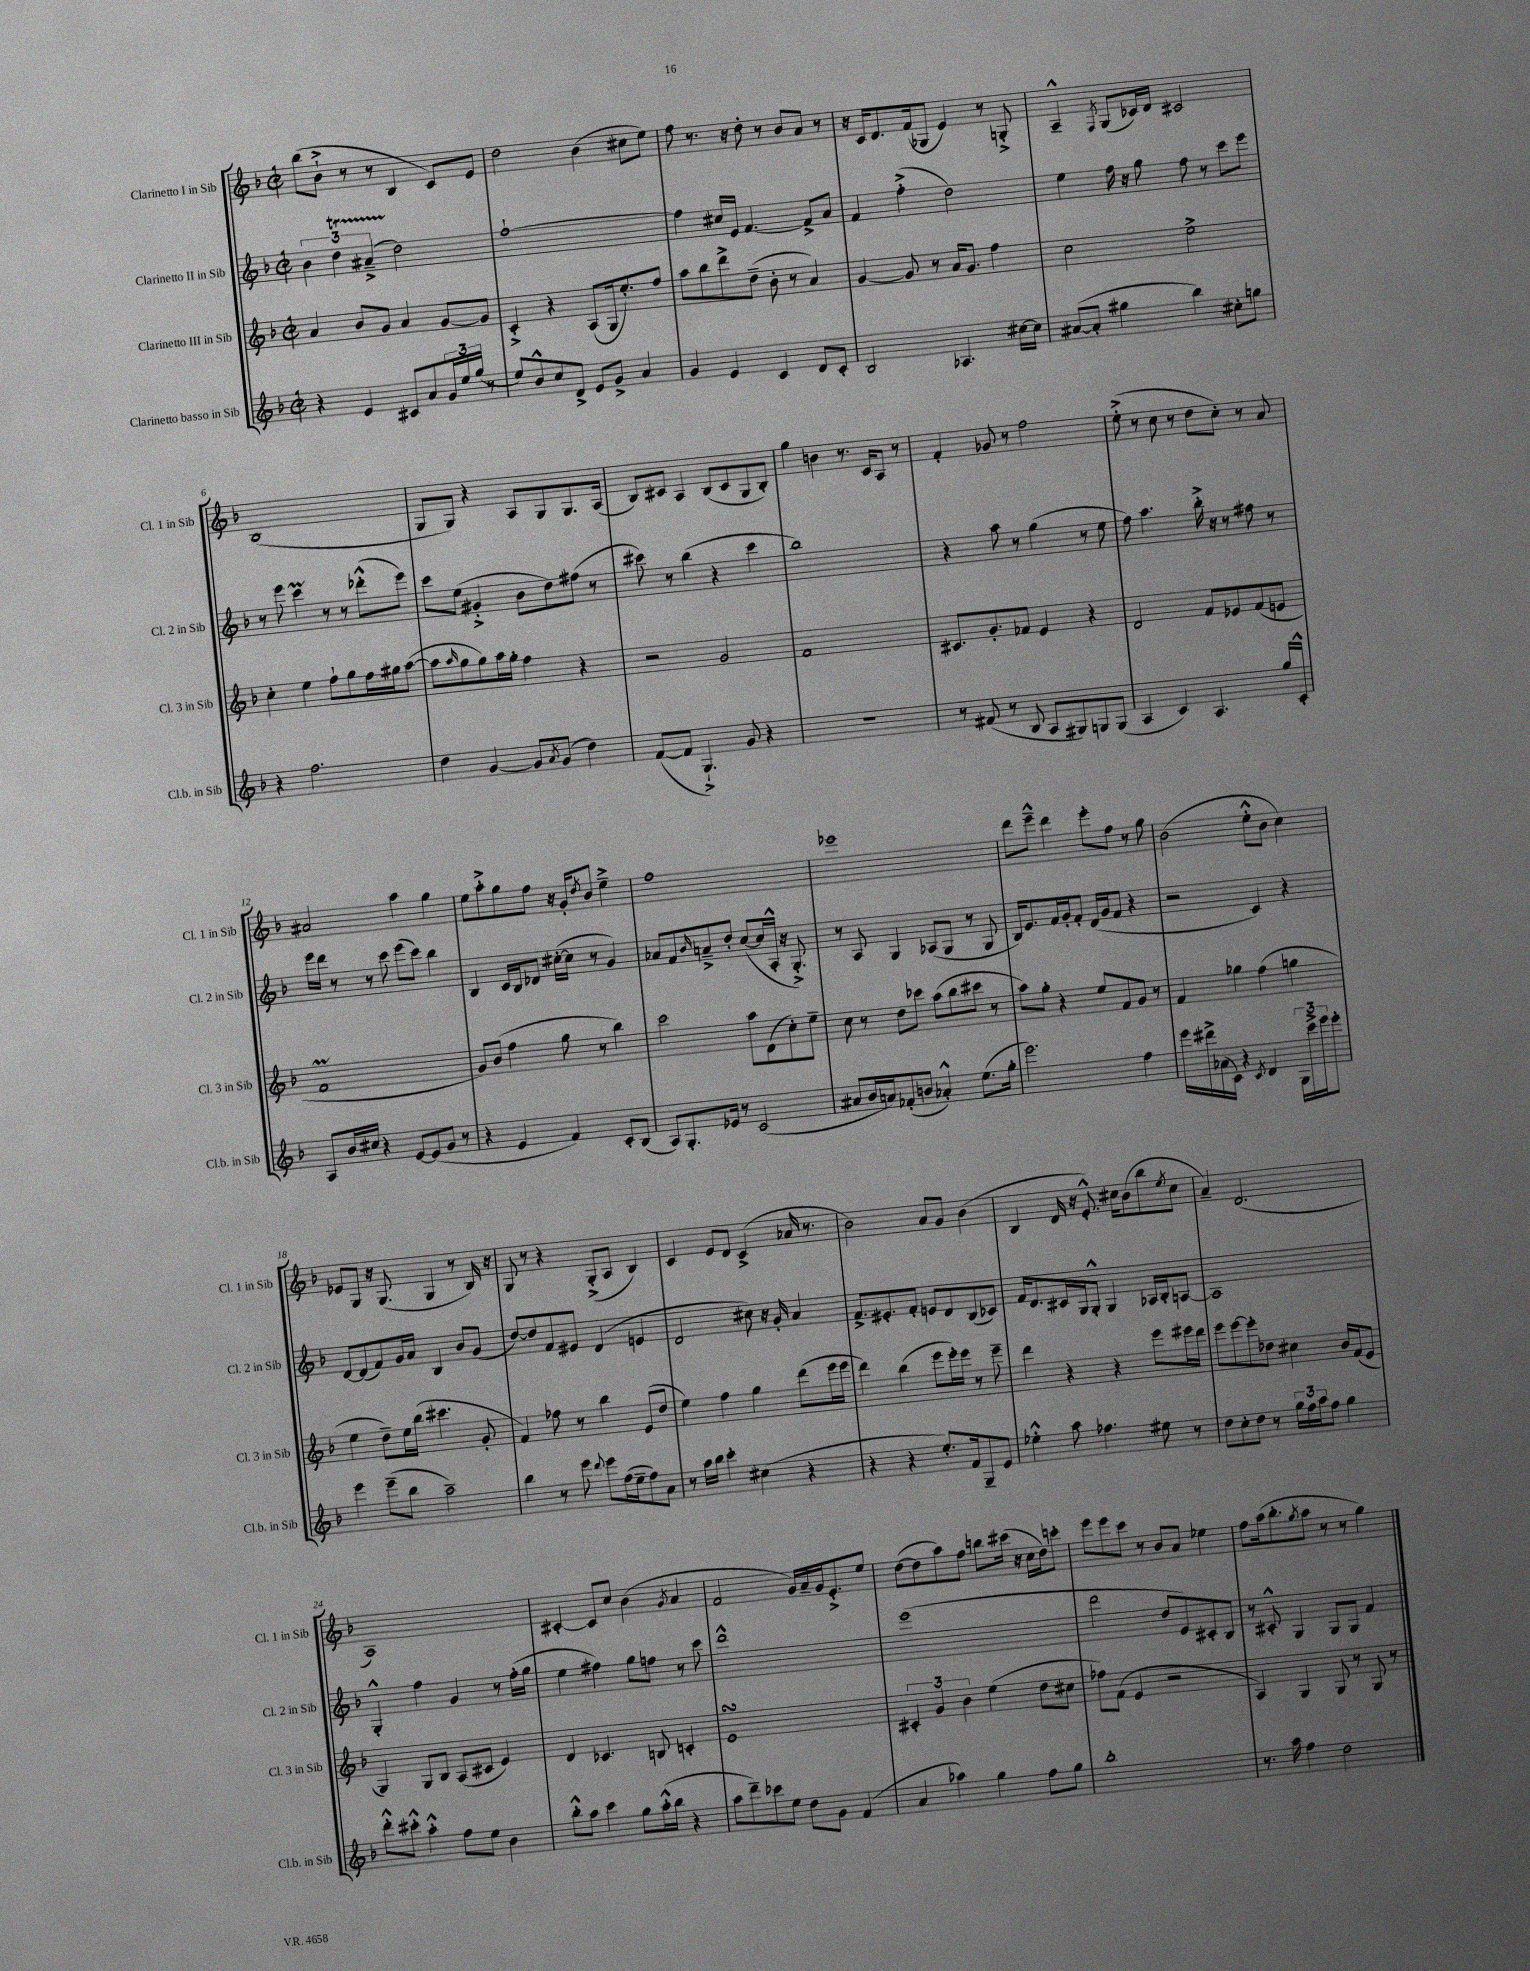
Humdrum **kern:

**kern	**kern	**kern	**kern
*part4	*part3	*part2	*part1
*staff4	*staff3	*staff2	*staff1
*I"Clarinetto basso in Sib	*I"Clarinetto III in Sib	*I"Clarinetto II in Sib	*I"Clarinetto I in Sib
*I'Cl.b. in Sib	*I'Cl. 3 in Sib	*I'Cl. 2 in Sib	*I'Cl. 1 in Sib
*clefG2	*clefG2	*clefG2	*clefG2
*k[b-]	*k[b-]	*k[b-]	*k[b-]
*M2/2	*M2/2	*M2/2	*M2/2
*met(c|)	*met(c|)	*met(c|)	*met(c|)
=1	=1	=1	=1
4r	4a/	6b-\	(8bb-\L
.	.	.	8b-`^\J
.	.	6ddT\	.
4e/	8b-/L	.	8r
.	.	(6a#XTTT~^/	.
.	8g/J	.	8r
8c#X/L	4a/	2dd\)	4B-/
8a/	.	.	.
24g/L	[8g/L	.	8c/L)
24ee/	.	.	.
(24gg/JJ	.	.	.
8r	8g/J]	.	8e/J
=2	=2	=2	=2
8ee/L)	4c'^/	[1ff`	2dd\
8b-^^/	.	.	.
8cc/	4r	.	.
8d^/J	.	.	.
8e/L	(8A/L	.	(4b-\
8g^/J	16G/k	.	.
.	8.ee'/)	.	.
4a/	.	.	8cc#X\L
.	8ff/J	.	8ee\J)
=3	=3	=3	=3
4g/	8aa\L	4ff\]	8ff\
.	8bb-\	.	8.r
4e/	8ddd^\	16cc#X/LL	.
.	.	16e/JJ	16r
.	(8dd~\J	[4.f/	8dd'\
4c/	8b-'\	.	8r
.	8r	.	8b-/L
8d/L	4a/)	8f^/L]	8a/J
8c'/J	.	8a/J	8r
=4	=4	=4	=4
2B-/	[4g/	4f/	16r
.	.	.	16c/KL
.	.	.	8.d/
.	8g/]	(4ff'^\	.
.	.	.	(16f/k
.	8r	.	8G-X/J
4.A-X/	16a/KL	2dd\)	4e/)
.	8.g/J	.	.
.	4ff\	.	8r
[16cc#X\LL	.	.	8Gn'^/
16cc#\JJ]	.	.	.
=5	=5	=5	=5
([8a#X/L	2cc\	4ee\	4A~^^/
8a#'/J]	.	.	.
.	.	.	8qF/
4gg#X\	.	16ff\	(8G/L
.	.	16r	.
.	.	8gg\	16c-X/L)
.	.	.	16d/JJ
4bb-\)	2ee^\	8ff\	2c#X/
.	.	8r	.
8cc#X'\L	.	8ccc\L	.
8ggn\J	.	8eee\J	.
!!LO:LB:g=z
=6	=6	=6	=6
4r	4cc'\	8r	(1B-
.	.	8eee\	.
2.ff\	4ee\	4cccM\	.
.	8ff`\L	8r	.
.	8gg\	8r	.
.	16ff\L	(8ddd-X'^^\L	.
.	16gg#X\J	.	.
.	([8aa\J	8eee\J)	.
=7	=7	=7	=7
4dd\	8aa\L]	8ccc\L	8G/L
.	16qqaa/	.	.
.	8gg\	(8ee\J	8G/J)
[4g/	8gg\)	4g#X'^/	4r
.	16aa\L	.	.
.	16gg'\JJ	.	.
8g/L]	4ff\	8b-\L	8A/L
8qa/	.	.	.
(8g/J	.	8dd\)	8G/
4dd\)	4r	(8ff#X\J	8.G/
.	.	8r	.
.	.	.	(16A/Jk
=8	=8	=8	=8
([8f/L	2r	8ccc#X\)	8B-/L)
8f/J]	.	8r	8c#X/J
4.G`^/)	.	(4bb-\	4A/
.	2g/	4r	(8B-/L
8g/	.	.	8c#/
4r	.	4ccc#\	8G/
.	.	.	8B-'/J)
=9	=9	=9	=9
1r	1f	1bb-)	4gg\
.	.	.	4bn\
.	.	.	8.r
.	.	.	16c/KL
.	.	.	8A/J
.	.	.	8r
=10	=10	=10	=10
8r	8.c#X/L	4r	4f'/
(8f#X/	.	.	.
.	8.g'/	.	.
8r	.	8aa\	8g-X/
8B-/	8f-X/J	8r	8r
8A/L	4e/	(4gg\	2ff\
8G#X/)	.	.	.
8Gn/	4r	8r	.
(8G/J	.	8ee\	.
=11	=11	=11	=11
4A/	2d/	8ff\)	(8ee'^\
.	.	4.aa\	8r
4c/)	.	.	8cc\
.	.	.	8r
4.A/	8f/L	16bb-'^\	8dd\L
.	.	16r	.
.	8e-X/	8r	8cc'\J)
.	(8f/	8ff#X\	8r
16gg/LL	8en/J	8r	8a/
16c'^^/JJ	.	.	.
!!LO:LB:g=z
=12	=12	=12	=12
8A/L	1fM	16eee\LL	2a#X/
.	.	16ddd\JJ	.
16b-/L	.	8r	.
16cc#X/JJ	.	.	.
4r	.	8r	.
.	.	8ccc\	.
[8e/L	.	(8eee\L	4aa\
(8e/]	.	8ccc\J)	.
8g/J	.	4bb-\	4gg\
8r	.	.	.
=13	=13	=13	=13
4r	8g/L)	4B-/	8ee\L
.	(8b-/J	.	8aa'^\
4e/	4ff\	16c/LL	8gg\
.	.	16B-/J	.
.	.	8d-X/J	8ff\J
4f/)	8gg\	([16cc#X'\LL	16r
.	.	16cc#\JJ]	16g'/KL
.	.	.	8qdd/
.	8r	8r	8b-/J
8c'/L	4bb-\)	4g/)	4ee~^\
(8B-/J	.	.	.
=14	=14	=14	=14
8A/L)	2ccc\	8a-X/L	1ff
8.G'/	.	8f/	.
.	.	16qqb-/	.
.	.	8an~^/	.
16e-X/Jk	.	.	.
8r	.	8dd'/J	.
(2c/	8aa\L	([8cc/L	.
.	(8d\	16cc/L]	.
.	.	16A'^^/JJ	.
.	8cc'\)	16r	.
.	.	8.G'^/)	.
.	8ee~\J	.	.
=15	=15	=15	=15
8a#X/L	8cc\	8r	1eee-X
16b-/L	8r	8A/	.
16an/J)	.	.	.
(8f-X'/	8dd\L	4G/	.
8bn/J	8ccc-X\J	.	.
4a-X'^^/)	(8aa\L	(8A-X/L	.
.	8bb-\	8G/J	.
(8.ee\L	8ccc#X\J	8r	.
.	8r	8G/	.
16gg'\Jk	.	.	.
=16	=16	=16	=16
2.eee\)	8aa\L)	16B-/KL)	8ddd\L
.	.	8.e/	.
.	8gg'\J	.	8eee~^^\J
.	4r	16f/L	4ddd\
.	.	16g'/J	.
.	.	8f'/J	.
.	8ee/L	(16d/LL	8eee'\L
.	.	16g/J	.
.	8f/	8f/J	8ff\J
4ff\	8g/J	4r	8r
.	8r	.	8gg\
=17	=17	=17	=17
16eee\LL	4f/	2r	(2b-\
16ddd#X^\	.	.	.
(16a-X\	.	.	.
16c\JJ)	.	.	.
4r	4gg-X\	.	.
8qc/	.	.	.
4d/	(4ff\	4c/)	8ee'^^\L
.	.	.	8b-\J
24G\LL	4ggn\	4r	4cc\)
24ccc^\	.	.	.
24eee\J	.	.	.
8eee'\J	.	.	.
!!LO:LB:g=z
=18	=18	=18	=18
4eee\	4ee\	[8d/L	8e-X/L
.	.	(8d/]	8G/J
(8eee~\L	8dd~\L)	8f/)	16r
.	.	.	(8.G/
8bb-\J	16ee\L	16g/L	.
.	(16bb-\JJ	16a/JJ	.
2aa~\)	4.ccc#X\	4B-/	4G/
.	.	8b-/L	8r
.	8g'/	(8g/J	16B-/)
.	.	.	16r
=19	=19	=19	=19
4bb-\	4f/)	[8dd/L)	8G/
.	.	8dd/]	8r
8r	8ff-X\	8f/	4r
8eee\	8r	8e#X/J	.
8qqddd/	.	.	.
8eee\L	4bb-\	(4d/	(8G'^/L
(16ff\L	.	.	8A/J
16ee~\J	.	.	.
8ff\)	(8e/L	4en/	4B-/)
8a\J	8dd/J	.	.
=20	=20	=20	=20
8r	4ee\)	2d/	4c/
16aa\LL	.	.	.
16bb-\JJ	.	.	.
4ccc'\	4ff\	.	8e/L
.	.	.	8d/J
(4cc#X\	4gg\	8cc#X\)	(4c^/
.	.	16r	.
.	.	16g'/	.
4r	(8ddd\L	4a/	16a-X/
.	.	.	8.r
.	16eee\L	.	.
.	16eee\JJ	.	.
=21	=21	=21	=21
4r	4ddd\)	8.f^/L	2b-\)
.	.	8.e#X'/	.
4r	(4bb-\	.	.
.	.	8f'/J	.
8.ee'/L)	8eee\L	8en/L	8a/L
.	16eee'\L)	8d/	8g/J
16f/k	16eee\JJ	.	.
8G~/	8r	(8B-/	(4b-\
8e/J	8eee~\	8c-X/J)	.
=22	=22	=22	=22
4ee-X'^^\	4ddd\	16f/KL	4B-/
.	.	8.d/	.
8aa\	4r	16c#X/L	16d/
.	.	16G/J	16r
4.ff-X\	.	8G'^^/J	8.e'^^/)
.	4r	4G/	.
.	.	.	16cc#X\KL
.	.	.	(8b-\
8ee#X\	8eee\L	16A-X/LL	8bb-\
.	.	16B-'/J	.
.	.	.	8qee/
8r	16eee#X\L	[8An/J	8cc#\J
.	16ddd\JJ	.	.
=23	=23	=23	=23
8dd\L	8eee\L	1A]	4a~/)
8cc'\	[8eee\	.	.
8dd\J	8eee'\]	.	(2.d/
8r	8dd-X\J	.	.
24gg\LL	4cc#X\	.	.
24ff\	.	.	.
24aa\J	.	.	.
8ff\J	.	.	.
4gg\	16b-/LL	.	.
.	(16f/J	.	.
.	8e/J	.	.
!!LO:LB:g=z
=24	=24	=24	=24
8ddd'^^\L	4G/)	4G'^^/	1A)
8ccc#X'^^\J	.	.	.
4aa'^^\	8G/L	4ff\	.
.	8B-/J	.	.
8ff\L	(8A/L	4g/	.
8ee\J	8c#X/J	.	.
4b-\	4e/)	8r	.
.	.	(16ff'\LL	.
.	.	16gg\JJ	.
=25	=25	=25	=25
8bb-'^^\L	4d/	4ee\	[4c#X'/
8aa\J	.	.	.
4ccc\	4.c-X/	4ff#X\)	8c#/L]
.	.	.	8cc/J
8gg\L	.	8gg\L	(4b-\
(16aa'^^\L	8Bn/	8ffn\J	.
16bb-\JJ	.	.	.
.	.	.	8qg/
4r	4cn'/	8r	4a/
.	.	8ccc\	.
=26	=26	=26	=26
8aa\L	1esSsS	1ddd^^	2f/
8ddd~\)	.	.	.
8ccc-X\	.	.	.
8ee\J	.	.	.
8dd\L	.	.	16g/LL)
.	.	.	16a~/
8g\J	.	.	16g/J
.	.	.	8.e'^/
(4f/	.	.	.
.	.	.	8ee/J
=27	=27	=27	=27
4a/	6c#X'/	(1eee	([8dd\L
.	.	.	8dd\]
.	6g/	.	.
4aa-X\)	.	.	8aa\)
.	6b-\	.	.
.	.	.	8ff\J
4gg\	(4ee\	.	8bbn\L
.	.	.	(16ccc#X\Jk
.	.	.	16r
8ff\L	8dd\L	.	16cc\LL
.	.	.	16dd\J)
8gg\J	8cc#X\J	.	8cccn'\J
=28	=28	=28	=28
1bb-'	8ff-X\L)	2ddd\	8eee\L
.	(8f\J	.	8eee\
.	4e/	.	8ccc\J
.	.	.	8r
.	2r	8dd/L	8b-/L
.	.	8e/)	8a/J
.	.	8c#X'/	4ee-X\
.	.	8B-/J	.
=29	=29	=29	=29
8.r	4A/)	8r	8ff\L
.	.	8c#X'^^/	(16aa\k
16aa\	.	.	8.bb-'\
4ff\	4G/	4G/	.
.	.	.	8qgg/
.	.	.	8aa\J
2dd\	8G/	8G/L	8r
.	8r	8G/J	8r
.	8G/	4f/	4gg\)
.	8r	.	.
==	==	==	==
*-	*-	*-	*-
